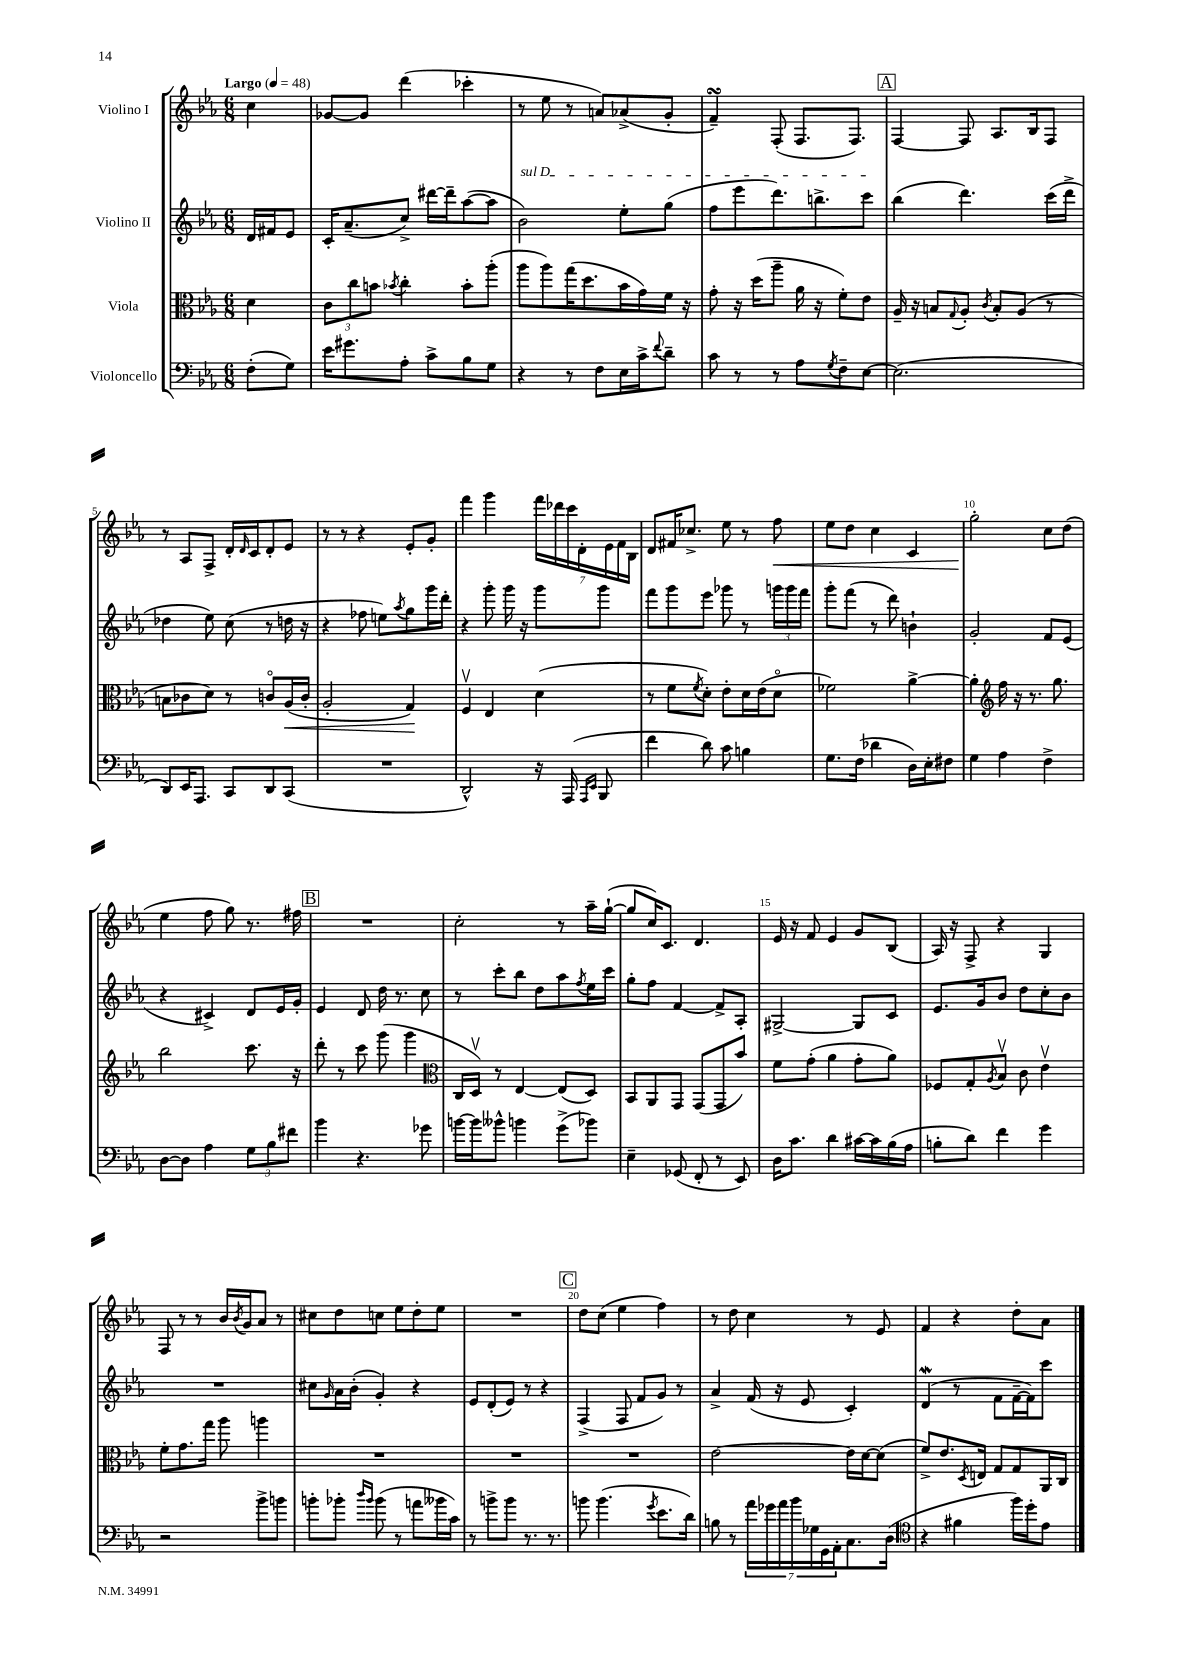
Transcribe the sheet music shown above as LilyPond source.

<<
\new StaffGroup <<
\new Staff = "s0" \with { instrumentName = "Violino I" } {
    \clef treble \key ees \major \numericTimeSignature \time 6/8 \partial 4 \tempo "Largo" 4 = 48
    c''4 |
    ges'8~ ges'8 d'''4( ces'''4-. |
    r8 ees''8 r8 a'8) aes'8->( g'8-. |
    f'4--\turn) f8-.( f8. f8.) |
    \mark \markup { \box "A" } f4~ f8 aes8. bes16 f8 |
    r8 aes8 f8-> d'16-. \grace { d'16 } c'16 d'8-. ees'8 |
    r8 r8 r4 ees'8-. g'8-. |
    f'''4 g'''4 \tuplet 7/4 { f'''16 des'''16 c'''16 d'16-. ees'16 f'16 bes16 } |
    d'8 fis'16 ces''8.-> ees''8 r8 f''8\< |
    ees''8 d''8 c''4 c'4 |
    g''2-.\! c''8 d''8( |
    ees''4 f''8 g''8) r8. fis''16 |
    \mark \markup { \box "B" } R2. |
    c''2-. r8 aes''16-- g''16~-!( |
    g''8 c''16) c'8. d'4. |
    ees'16 r16 f'8 ees'4 g'8 bes8( |
    aes16) r16 f8-> r4 g4 |
    f8 r8 r8 bes'16 \acciaccatura { bes'8 } g'16 aes'8 r8 |
    cis''8 d''8 c''8 ees''8 d''8-. ees''8 |
    R2. |
    \mark \markup { \box "C" } d''8 c''8( ees''4 f''4) |
    r8 d''8 c''4 r8 ees'8 |
    f'4 r4 d''8-. aes'8 \bar "|." |
}
\new Staff = "s1" \with { instrumentName = "Violino II" } {
    \clef treble \key ees \major \numericTimeSignature \time 6/8 \partial 4
    d'16 fis'16 ees'8 |
    c'16-. aes'8.--( c''8->) dis'''16~ dis'''16-- aes''8~( aes''8 |
    \once \override TextSpanner.bound-details.left.text = \markup { \italic "sul D" } bes'2\startTextSpan) ees''8-. g''8( |
    f''8 ees'''8 d'''8.) b''8.-> c'''8\stopTextSpan |
    \mark \markup { \box "A" } bes''4( d'''4.) c'''16( d'''16-> |
    des''4 ees''8) c''8( r8 d''16 r16 |
    r4 fes''8 e''8) \acciaccatura { aes''8 } g''8 g'''16 d'''16-. |
    r4 g'''8-. g'''16 r16 g'''8 g'''8 |
    f'''8 g'''8 ees'''8 ges'''8 r8 \tuplet 3/2 { g'''16 g'''16 f'''16 } |
    g'''8-. f'''8( r8 d'''8) b'4-! |
    g'2-. f'8 ees'8( |
    r4 cis'4->) d'8 ees'16 g'16-. |
    \mark \markup { \box "B" } ees'4 d'8 d''16 r8. c''8 |
    r8 c'''8-. bes''8 d''8 aes''8 \acciaccatura { f''8 } ees''16 c'''16 |
    g''8-. f''8 f'4~ f'8-> aes8-. |
    gis2~-> gis8 c'8 |
    ees'8. g'16 bes'8 d''8 c''8-. bes'8 |
    R2. |
    cis''8 \grace { g'16 } aes'16 bes'16-.( g'4-.) r4 |
    ees'8 d'8-.( ees'8) r8 r4 |
    \mark \markup { \box "C" } f4->( f8 f'8 g'8) r8 |
    aes'4-> f'16( r16 ees'8 c'4-.) |
    d'4\mordent( r8 f'8 f'16~-- f'16) c'''8 \bar "|." |
}
\new Staff = "s2" \with { instrumentName = "Viola" } {
    \clef alto \key ees \major \numericTimeSignature \time 6/8 \partial 4
    d'4 |
    \tuplet 3/2 { c'8 c''8 b'8 } \acciaccatura { bes'8 } c''4-. bes'8-. aes''8-.( |
    aes''8 aes''8) g''16( d''8. bes'16 g'16) f'16 r16 |
    g'8-. r16 d''16( aes''8-- aes'16 r16 f'8-.) ees'8 |
    \mark \markup { \box "A" } aes16-- r16 b8 \appoggiatura { g8 } aes8-. \acciaccatura { c'8 } b8-. aes8( r8 |
    b8 ces'8 d'8) r8 c'8\flageolet aes16\<( c'16-. |
    aes2-. g4\!) |
    f4\upbow ees4 d'4( |
    r8 f'8 \acciaccatura { f'8 } d'8-.) ees'8-. d'16 ees'16( d'8\flageolet |
    fes'2) aes'4~-> |
    aes'4-. \clef treble f''16 r16 r8. g''8. |
    bes''2 c'''8. r16 |
    \mark \markup { \box "B" } d'''8-. r8 c'''8 g'''8( g'''4 |
    \clef alto c16 d16\upbow) r8 ees4~ ees8( d8) |
    bes,8 aes,8 g,8 g,8( g,8 bes'8) |
    f'8 g'8-.( aes'4 g'8-. aes'8) |
    fes8 g8-. \acciaccatura { aes8 } bes8\upbow c'8 ees'4\upbow |
    f'8-. g'8. g''16 aes''8 a''4 |
    R2. |
    R2. |
    \mark \markup { \box "C" } R2. |
    ees'2~ ees'16 d'16~ d'8( |
    f'8->) ees'8. \acciaccatura { d8 } e16 g8 g8 aes,16 c16 \bar "|." |
}
\new Staff = "s3" \with { instrumentName = "Violoncello" } {
    \clef bass \key ees \major \numericTimeSignature \time 6/8 \partial 4
    f8-.( g8) |
    ees'16 gis'8. aes8-. c'8-> bes8 g8 |
    r4 r8 f8 ees16 c'16-> \appoggiatura { f'8 } d'8-- |
    c'8 r8 r8 aes8 \acciaccatura { g8 } f8-- ees8~ |
    \mark \markup { \box "A" } ees2.( |
    d,8) ees,16 aes,,8. c,8 d,8 c,8( |
    R2. |
    d,2-^) r16 aes,,16( \grace { aes,,16 ees,16 } bes,,8 |
    f'4 d'8) c'8 b4 |
    g8. f16( des'4 d16) ees16-. fis8 |
    g4 aes4 f4-> |
    d8~ d8 aes4 \tuplet 3/2 { g8 bes8 fis'8 } |
    \mark \markup { \box "B" } bes'4 r4. ges'8 |
    b'16~ b'16 beses'8-^ b'4 g'8->( bes'8) |
    ees4-- ges,8( f,8-. r8 ees,8) |
    d16 c'8. d'4 cis'16~ cis'16 bes16( aes16 |
    b8-. d'8) f'4 g'4 |
    r2 bes'8-> b'8 |
    b'8-. bes'8-. \grace { d''16 bes'16 } bes'8( r8 a'8 beses'16 c'16) |
    r8 b'8-> b'8 r8. r8. |
    \mark \markup { \box "C" } b'8 b'4.( \acciaccatura { g'8 } ees'8. d'16) |
    b8 r8 \tuplet 7/4 { aes'16 ges'16 aes'16 bes'16 ges16 g,16 aes,16-. } c8. d16( |
    \clef tenor r4 fis'4 f''16) d''16-. ees'8 \bar "|." |
}
>>
>>
\layout { \context { \Score \override BarNumber.break-visibility = ##(#f #t #t) barNumberVisibility = #(every-nth-bar-number-visible 5) } }
